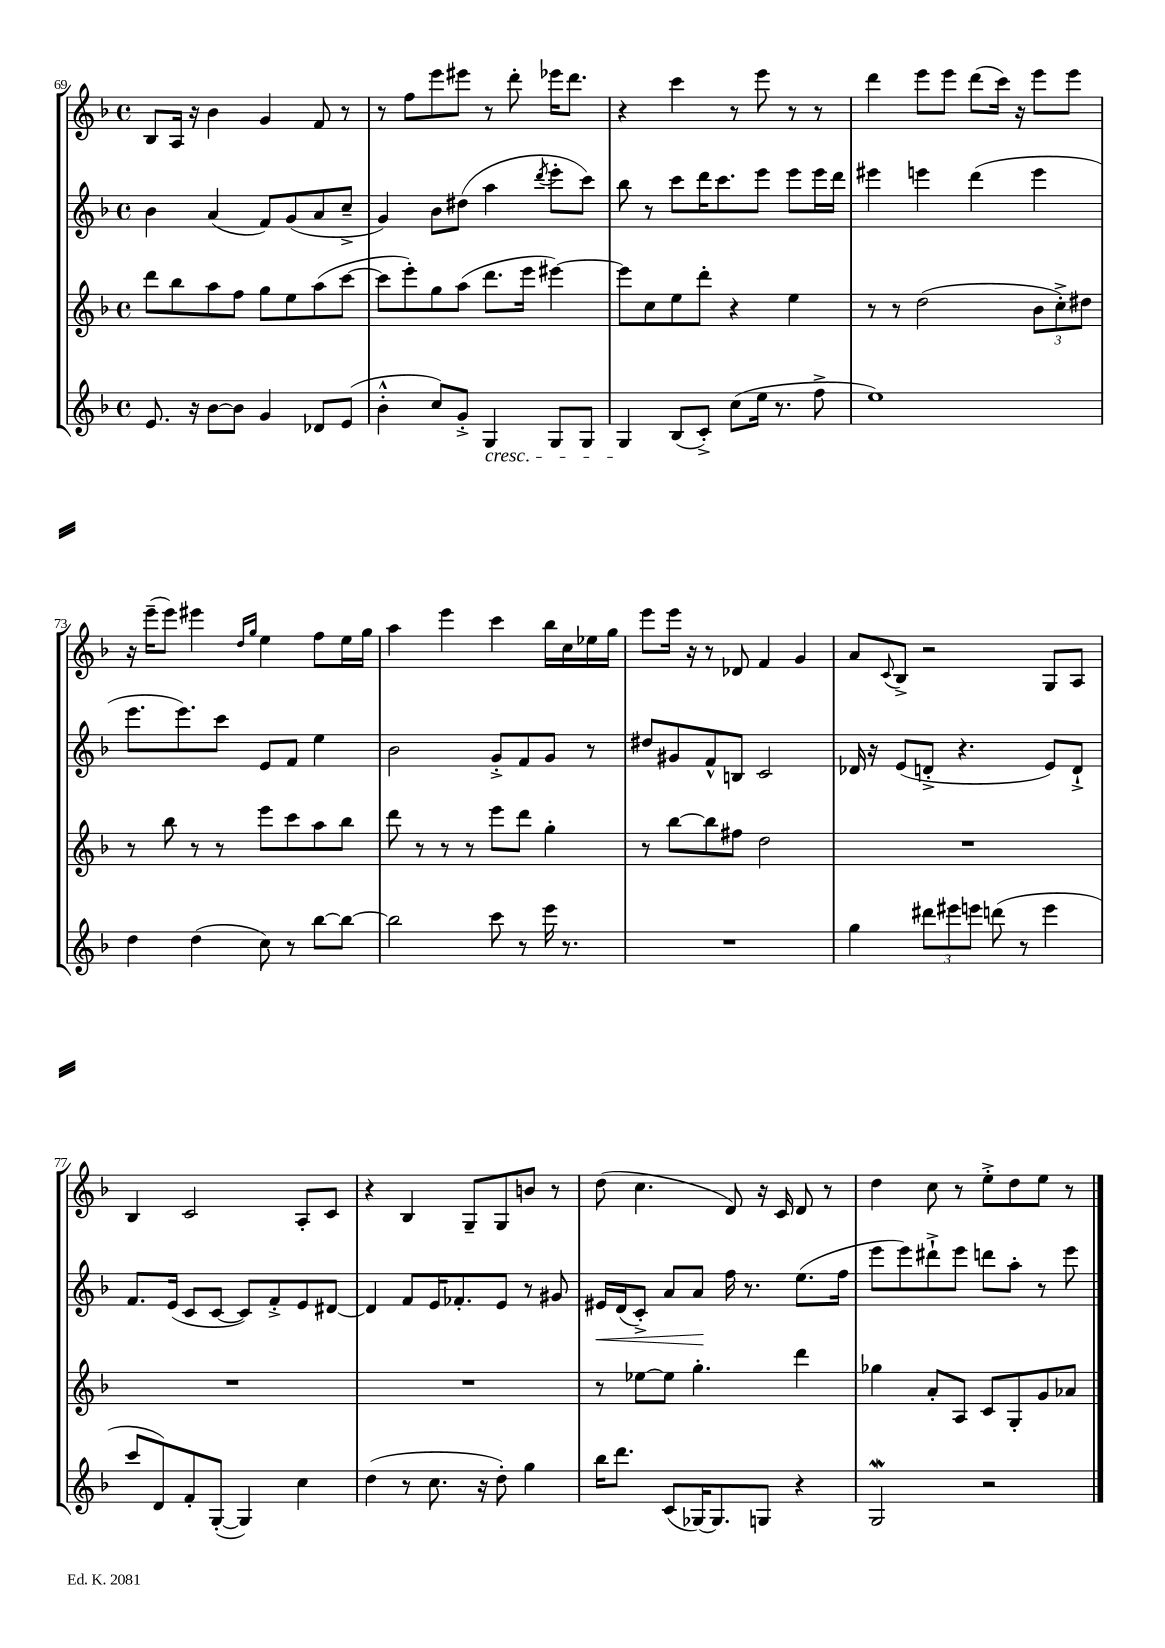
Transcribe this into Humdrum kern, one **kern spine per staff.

**kern	**kern	**kern	**kern
*staff4	*staff3	*staff2	*staff1
*clefG2	*clefG2	*clefG2	*clefG2
*k[b-]	*k[b-]	*k[b-]	*k[b-]
*M4/4	*M4/4	*M4/4	*M4/4
*met(c)	*met(c)	*met(c)	*met(c)
8.e	8ddd	4b-	8B-
.	8bb-	.	16A
16r	.	.	16r
[8b-	8aa	(4a	4b-
8b-]	8ff	.	.
4g	8gg	8f)	4g
.	8ee	(8g	.
8d-	(8aa	8a	8f
(8e	[8ccc	8cc~^	8r
=	=	=	=
4b-'^^	8ccc]	4g)	8r
.	8eee')	.	8ff
8cc)	8gg	8b-	8eee
8g'^	(8aa	(8dd#	8eee#
4G	8.ddd	4aa	8r
.	.	.	8ddd'
.	16eee	.	.
.	.	8qddd	.
8G	[4eee#)	8eee'	16eee-
.	.	.	8.ddd
8G	.	8ccc)	.
=	=	=	=
4G	8eee#]	8bb-	4r
.	8cc	8r	.
(8B-	8ee	8ccc	4ccc
8c'^)	8ddd'	16ddd	.
.	.	8.ccc	.
(8cc	4r	.	8r
16ee	.	8eee	8eee
8.r	.	.	.
.	4ee	8eee	8r
8ff^	.	16eee	8r
.	.	16ddd	.
=	=	=	=
1ee)	8r	4eee#	4ddd
.	8r	.	.
.	(2dd	4eee	8eee
.	.	.	8eee
.	.	(4ddd	(8ddd
.	.	.	16ccc)
.	.	.	16r
.	12b-	4eee	8eee
.	12cc'^)	.	.
.	.	.	8eee
.	12dd#	.	.
=	=	=	=
4dd	8r	8.eee	16r
.	.	.	(16eee~
.	8bb-	.	8eee)
.	.	8.eee)	.
(4dd	8r	.	4eee#
.	8r	8ccc	.
.	.	.	16qqdd
.	.	.	16qqgg
8cc)	8eee	8e	4ee
8r	8ccc	8f	.
[8bb-	8aa	4ee	8ff
8bb-_	8bb-	.	16ee
.	.	.	16gg
=	=	=	=
2bb-]	8ddd	2b-	4aa
.	8r	.	.
.	8r	.	4eee
.	8r	.	.
8ccc	8eee	8g'^	4ccc
8r	8ddd	8f	.
16eee	4gg'	8g	16bb-
8.r	.	.	16cc
.	.	8r	16ee-
.	.	.	16gg
=	=	=	=
1r	8r	8dd#	8eee
.	[8bb-	8g#	16eee
.	.	.	16r
.	8bb-]	8f^^	8r
.	8ff#	8B	8d-
.	2dd	2c	4f
.	.	.	4g
=	=	=	=
4gg	1r	16d-	8a
.	.	16r	.
.	.	.	8qqc
.	.	(8e	8B-^
12ddd#	.	8d'^	2r
12eee#	.	.	.
.	.	4.r	.
12eee	.	.	.
(8ddd	.	.	.
8r	.	.	.
4eee	.	8e)	8G
.	.	8d`^	8A
=	=	=	=
8ccc	1r	8.f	4B-
8d)	.	.	.
.	.	(16e	.
8f'	.	8c	2c
([8G'	.	[8c	.
4G])	.	8c])	.
.	.	8f'^	.
4cc	.	8e	8A'
.	.	[8d#	8c
=	=	=	=
(4dd	1r	4d#]	4r
8r	.	8f	4B-
8.cc	.	16e	.
.	.	8.f-'	.
.	.	.	8G~
16r	.	.	.
8dd')	.	8e	8G
4gg	.	8r	8b
.	.	8g#	8r
=	=	=	=
16bb-	8r	16e#	(8dd
8.ddd	.	(16d	.
.	[8ee-	8c'^)	4.cc
(8c	8ee-]	8a	.
[16G-)	4.gg'	8a	.
8.G-]	.	.	.
.	.	16ff	8d)
.	.	8.r	.
8G	.	.	16r
.	.	.	16c
4r	4ddd	(8.ee	8d
.	.	.	8r
.	.	16ff	.
=	=	=	=
2G	4gg-	8eee	4dd
.	.	8eee)	.
.	8a'	8ddd#`^	8cc
.	8A	8eee	8r
2r	8c	8ddd	8ee'^
.	8G'	8aa'	8dd
.	8g	8r	8ee
.	8a-	8eee	8r
==	==	==	==
*-	*-	*-	*-
